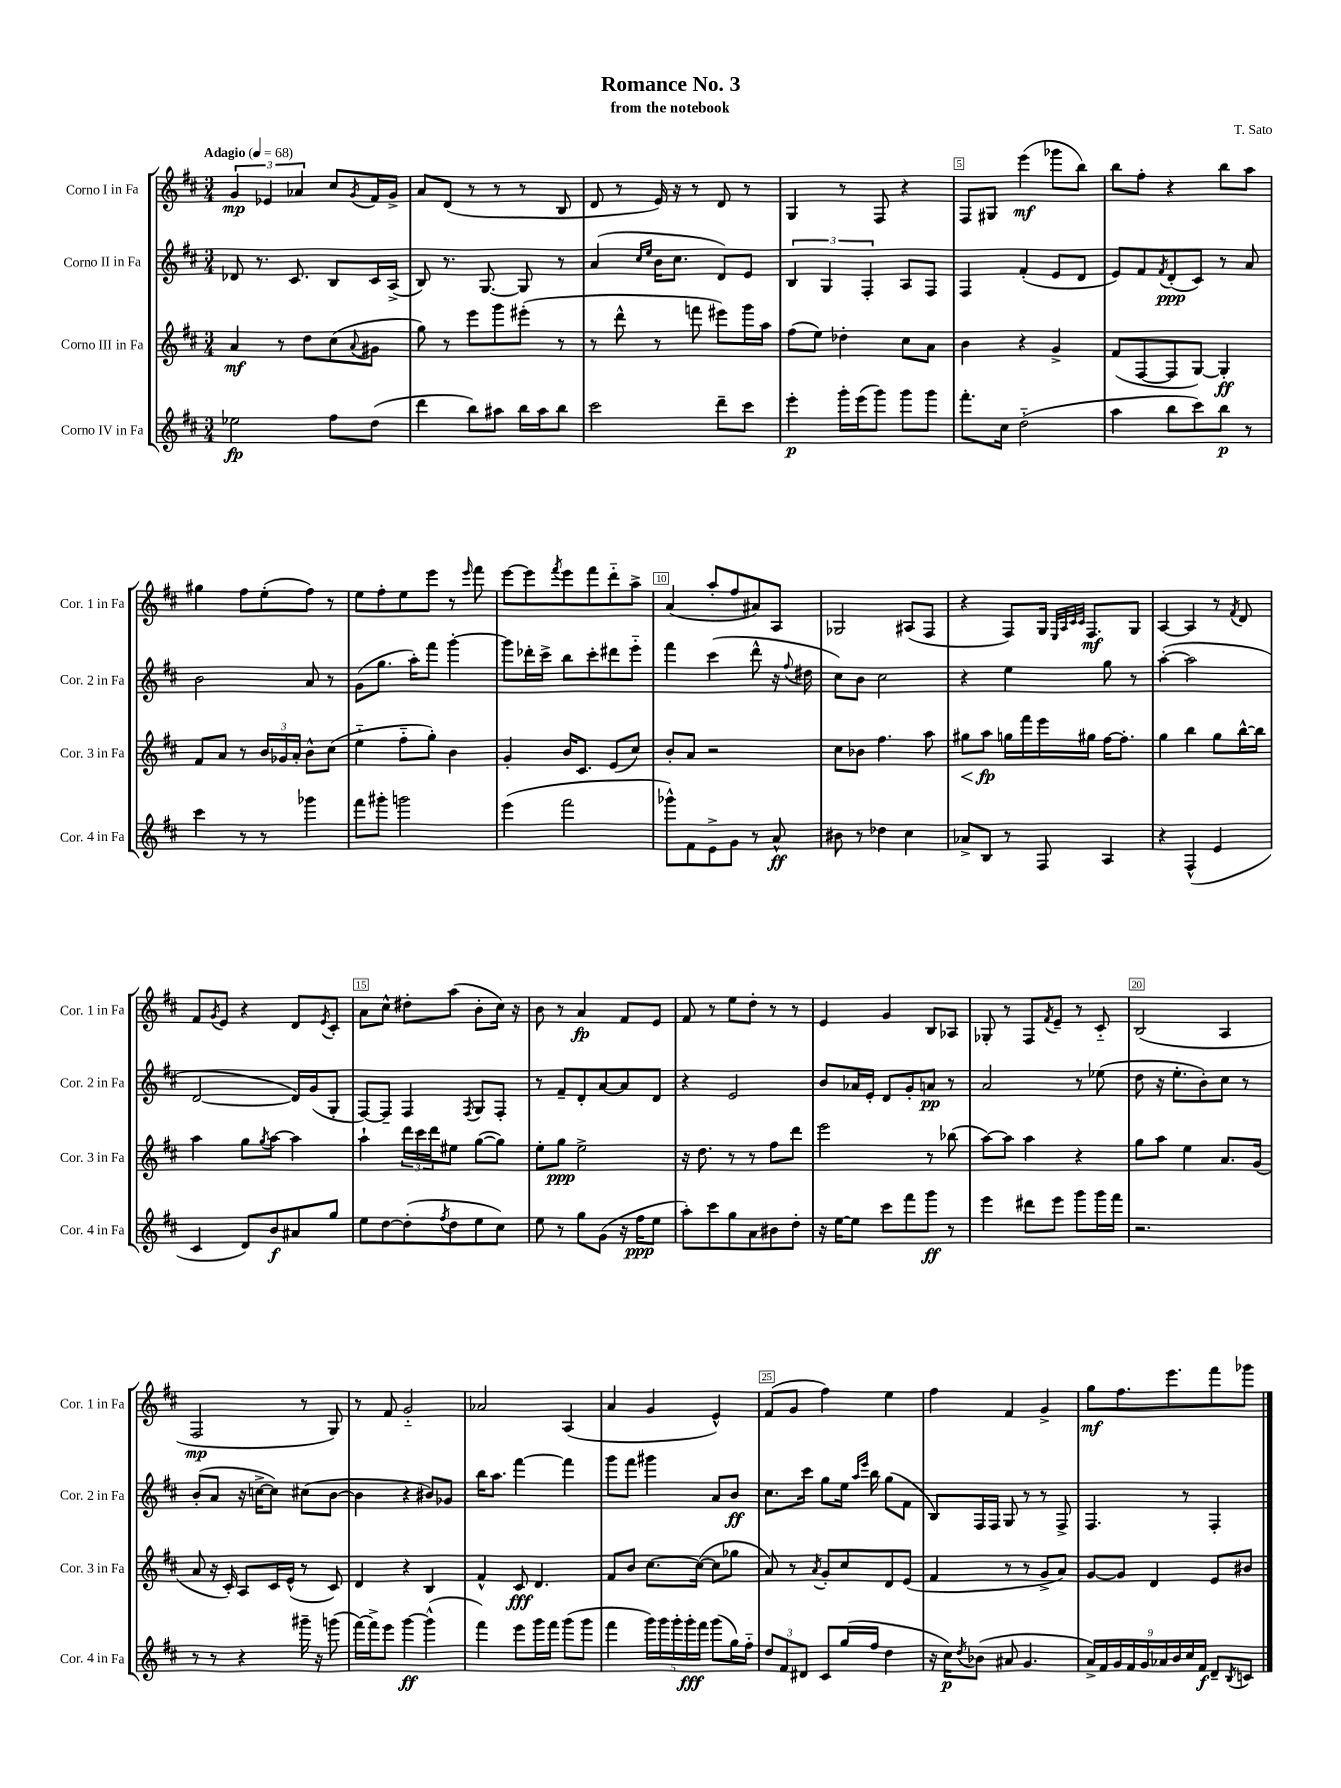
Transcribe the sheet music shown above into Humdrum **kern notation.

**kern	**kern	**kern	**kern
*staff4	*staff3	*staff2	*staff1
*clefG2	*clefG2	*clefG2	*clefG2
*k[f#c#]	*k[f#c#]	*k[f#c#]	*k[f#c#]
*M3/4	*M3/4	*M3/4	*M3/4
*MM68	*MM68	*MM68	*MM68
2ee-\	4a/	8d-/	6g/
.	.	8.r	.
.	.	.	6e-/
.	8r	.	.
.	.	8.c#/	.
.	.	.	6a-/
.	8dd\L	.	.
8ff#\L	(8cc#\	8B/L	8cc#/L
.	8qqa/	.	8qg/
(8dd\J	8g#\J	16c#/L	16f#/L
.	.	(16A^/JJ	16g^/JJ
=	=	=	=
4ddd\	8gg\)	8B/)	8a/L
.	8r	8.r	(8d/J
8bb\L)	8eee\L	.	8r
.	.	[8.G/	.
8aa#\J	8ggg\	.	8r
16bb\LL	(8eee#'\J	8G/]	8r
16aa#\J	.	.	.
8bb\J	8r	8r	8B/
=	=	=	=
2ccc#\	8r	(4a/	8d/
.	8ddd^^\	.	8r
.	.	16qqcc#/LL	.
.	.	16qqee/JJ	.
.	8r	16b\LK	16e/)
.	.	8.cc#\J	16r
.	8fff\	.	8r
8ddd~\L	8eee#\L)	8d/L)	8d/
8ccc#\J	16ggg\L	8e/J	8r
.	16aa\JJ	.	.
=	=	=	=
4eee'\	(8ff#\L	6B/	4G/
.	8ee\J)	.	.
.	.	6G/	.
16ggg'\LL	4dd-'\	.	8r
(16eee\J	.	.	.
.	.	6F#'/	.
8ggg\J)	.	.	8F#/
8ggg\L	8cc#\L	8A/L	4r
8ggg\J	8a\J	8F#/J	.
=	=	=	=
8.fff#'\L	4b\	4F#/	8F#/L
.	.	.	8G#/J
16cc#\Jk	.	.	.
(2dd'~\	4r	(4f#'/	(4eee\
.	4g^/	8e/L	8ggg-\L
.	.	8d/J	8bb\J)
=	=	=	=
4aa\	(8f#/L	8e/L)	8bb\L
.	[8F#/	8f#/	8ff#'\J
.	.	8qf#/	.
8bb\L	8F#/]	(8d'/	4r
8ccc#\)	[8G/J)	8c#/J)	.
8bb\J	4G'/]	8r	8bb\L
8r	.	8a/	8aa\J
=	=	=	=
4ccc#\	8f#/L	2b\	4gg#\
.	8a/J	.	.
8r	8r	.	8ff#\L
8r	24b/LL	.	(8ee'\
.	24g-/	.	.
.	24a'/JJ	.	.
4ggg-\	8b^^\L	8a/	8ff#\J)
.	(8cc#\J	8r	8r
=	=	=	=
8fff#\L	4ee'~\	(8g\L	8ee\L
8ggg#'\J	.	8.gg\J	8ff#'\
2ggg\	8ff#'~\L	.	8ee\
.	.	16aa'\LK)	.
.	8gg'\J)	8fff#\J	8eee\J
.	4b\	[4ggg'\	8r
.	.	.	16qqeee/
.	.	.	8fff#\
=	=	=	=
(4eee\	4g'/	8ggg\]L	[8eee\L
.	.	16ddd-'\L	8eee\]
.	.	16ccc#^\JJ	.
.	.	.	8qfff#/
2fff#\	16b/LK	8bb\L	8eee\
.	8.c#/J	.	.
.	.	8ccc#'\	8fff#\
.	(8e/L	8ddd#\	8ddd'~\
.	8cc#/J)	8eee'~\J	8aa^\J
=	=	=	=
8ggg-^^\L)	8b'/L	4fff#\	(4a/
8f#\	8a/J	.	.
8e^\	2r	(4ccc#\	8aa'/L
8g\J	.	.	8ff#/
8r	.	8ddd^^\	8a#/)
8a^^/	.	16r	8A/J
.	.	8qqff#/	.
.	.	16dd#\	.
=	=	=	=
8b#\	8cc#\L	8cc#\L)	2G-/
8r	8b-\J	8b\J	.
4dd-\	4.ff#\	2cc#\	.
4cc#\	.	.	(8A#/L
.	8aa\	.	8F#/J
=	=	=	=
8a-^/L	8gg#\L	4r	4r
8B/J	8aa\J	.	.
8r	16gg\LL	4ee\	8F#/L)
.	16fff#\	.	.
8F#/	16eee\	.	16G/Jk
.	.	.	32qqE/LLL
.	.	.	32qqA/
.	.	.	32qqc#/
.	.	.	32qqc#/JJJ
.	16gg#\JJ	.	8.F#/L
4A/	[16ff#\LK	8gg\	.
.	8.ff#'\]J	.	.
.	.	8r	8G/J
=	=	=	=
4r	4gg\	([4aa'\	[4A/
(4F#^^/	4bb\	2aa\]	4A/]
4e/	8gg\L	.	8r
.	.	.	8qf#/
.	[16bb^^\L	.	8d/
.	16bb\]JJ	.	.
=	=	=	=
4c#/	4aa\	[2d/	8f#/L
.	.	.	8qg/
.	.	.	8e/J
8d/L)	8gg\L	.	4r
.	8qgg/	.	.
8b/	[8aa\J	.	.
8a#/	4aa\]	16d/]LL)	8d/L
.	.	(16g/J	.
.	.	.	8qe/
8gg/J	.	8G'/J	8c#'/J
=	=	=	=
8ee\L	4aa`\	[8F#/L)	8a\L
[8dd\	.	8F#~/]J	8cc#^^\J
(8dd'\]	24ddd\LL	4F#/	8dd#'\L
.	24ccc#\	.	.
.	24ddd\J	.	.
8qff#/	.	.	.
8dd\	8ee#\J	.	(8aa\J
.	.	8qF#/	.
8ee\	([8gg\L	8G/L	8b'\L
8cc#\J)	8gg\]J)	8F#'/J	16cc#\Jk)
.	.	.	16r
=	=	=	=
8ee\	8ee'\L	8r	8b\
8r	8gg\J	8f#~/L	8r
8gg\L	2ee^\	8d'/	4a/
(8g\J	.	[8a/	.
16r	.	8a/]	8f#/L
16ff#\LK	.	.	.
8ee\J	.	8d/J	8e/J
=	=	=	=
8aa'\L)	16r	4r	8f#/
.	8.dd\	.	.
8ccc#\	.	.	8r
8gg\	8r	2e/	8ee\L
8a\	8r	.	8dd'\J
8b#\	8ff#\L	.	8r
8dd'\J	8ddd\J	.	8r
=	=	=	=
16r	2eee\	8b/L	4e/
[16ee\LK	.	.	.
8ee\]J	.	16a-/L	.
.	.	16e'/JJ	.
8ccc#\L	.	8d/L	4g/
8fff#\	.	8g'/	.
8ggg\J	8r	8a/J	8B/L
8r	(8bb-\	8r	8A-/J
=	=	=	=
4eee\	[8aa\L)	2a/	8G-'/
.	8aa\]J	.	8r
8ddd#\L	4aa\	.	8F#/L
.	.	.	8qf#/
8eee\J	.	.	8e~/J
8ggg\L	4r	8r	8r
16ggg\L	.	(8ee-\	8c#'~/
16fff#\JJ	.	.	.
=	=	=	=
2.r	8gg\L	8dd\	(2B/
.	8aa\J	16r	.
.	.	8.ee'\L	.
.	4ee\	.	.
.	.	8b'\)	.
.	8.a/L	8cc#\J	4A/
.	.	8r	.
.	(16g/Jk	.	.
=	=	=	=
8r	8a/	(8b'/L	2F#/
8r	16r	8a/J	.
.	16c#'/)	.	.
4r	8A/L	16r	.
.	.	[16cc^\LK	.
.	16c#/L	8cc\]J)	.
.	(16e^^/JJ	.	.
16ggg#~\	8r	(8cc#\L	8r
16r	.	.	.
(8ggg\	8c#/)	[8b\J	8G/)
=	=	=	=
[16fff#\LL)	4d/	4b\]	8r
16fff#^\]J	.	.	.
8eee\J	.	.	8f#/
[4ggg\	4r	4r	2g'~/
(4ggg^^\]	4B/	8b#/L)	.
.	.	8g-/J	.
=	=	=	=
4fff#\)	4f#^^/	16bb\LK	2a-/
.	.	8.aa\J	.
8eee\L	8c#/	[4fff#\	.
16ggg\L	4.d/	.	.
16fff#\JJ	.	.	.
(8ggg\L	.	4fff#\]	(4A/
8ggg\J	.	.	.
=	=	=	=
4fff#\	8f#/L	8ggg\L	4a/
.	8b/J	8fff#\J	.
20ggg\LL)	[8.cc#\L	4ggg#\	4g/
20ggg\	.	.	.
20ggg'\	.	.	.
20ggg'\	.	.	.
.	(16cc#\_Jk	.	.
20fff#\JJ	.	.	.
(8ggg\L	8cc#\]L	8a/L	4e^^/)
16gg\L)	8gg-\J	8b/J	.
16ff#'~\JJ	.	.	.
=	=	=	=
12dd/L	8a/)	8.cc#\L	(8f#/L
12f#/	.	.	.
.	8r	.	8g/J
12d#/J	.	.	.
.	.	16ccc#\Jk	.
.	8qa/	.	.
8c#/L	8g'/L	8gg\L	4ff#\)
(16gg/L	8cc#/	16ee\Jk	.
.	.	16qqaa/LL	.
.	.	16qqeee/JJ	.
16ff#/JJ	.	16bb\	.
4dd\	8d/	(8gg\L	4ee\
.	(8e/J	8f#\J	.
=	=	=	=
16r	4f#/	8B/L)	4ff#\
16cc#\LK)	.	.	.
8qdd/	.	.	.
(8b-\J	.	16F#/L	.
.	.	16F#/JJ	.
8a#/	8r	8G/	4f#/
4.g/	8r	8r	.
.	8g^/L	8r	4g^/
.	8a/J)	8F#^/	.
=	=	=	=
18a^/LL)	[8g/L	4.F#/	8gg\L
18f#/	.	.	.
18g/	.	.	.
.	8g/]J	.	8.ff#\
18f#/	.	.	.
18g/	.	.	.
.	4d/	.	.
18a-/	.	.	.
.	.	.	8.eee\
18b/	.	.	.
.	.	8r	.
18cc#/	.	.	.
18f#/JJ	.	.	.
8d~/L	8e/L	4F#'/	8fff#\
8qB/	.	.	.
8c/J	8b#/J	.	8ggg-\J
==	==	==	==
*-	*-	*-	*-
